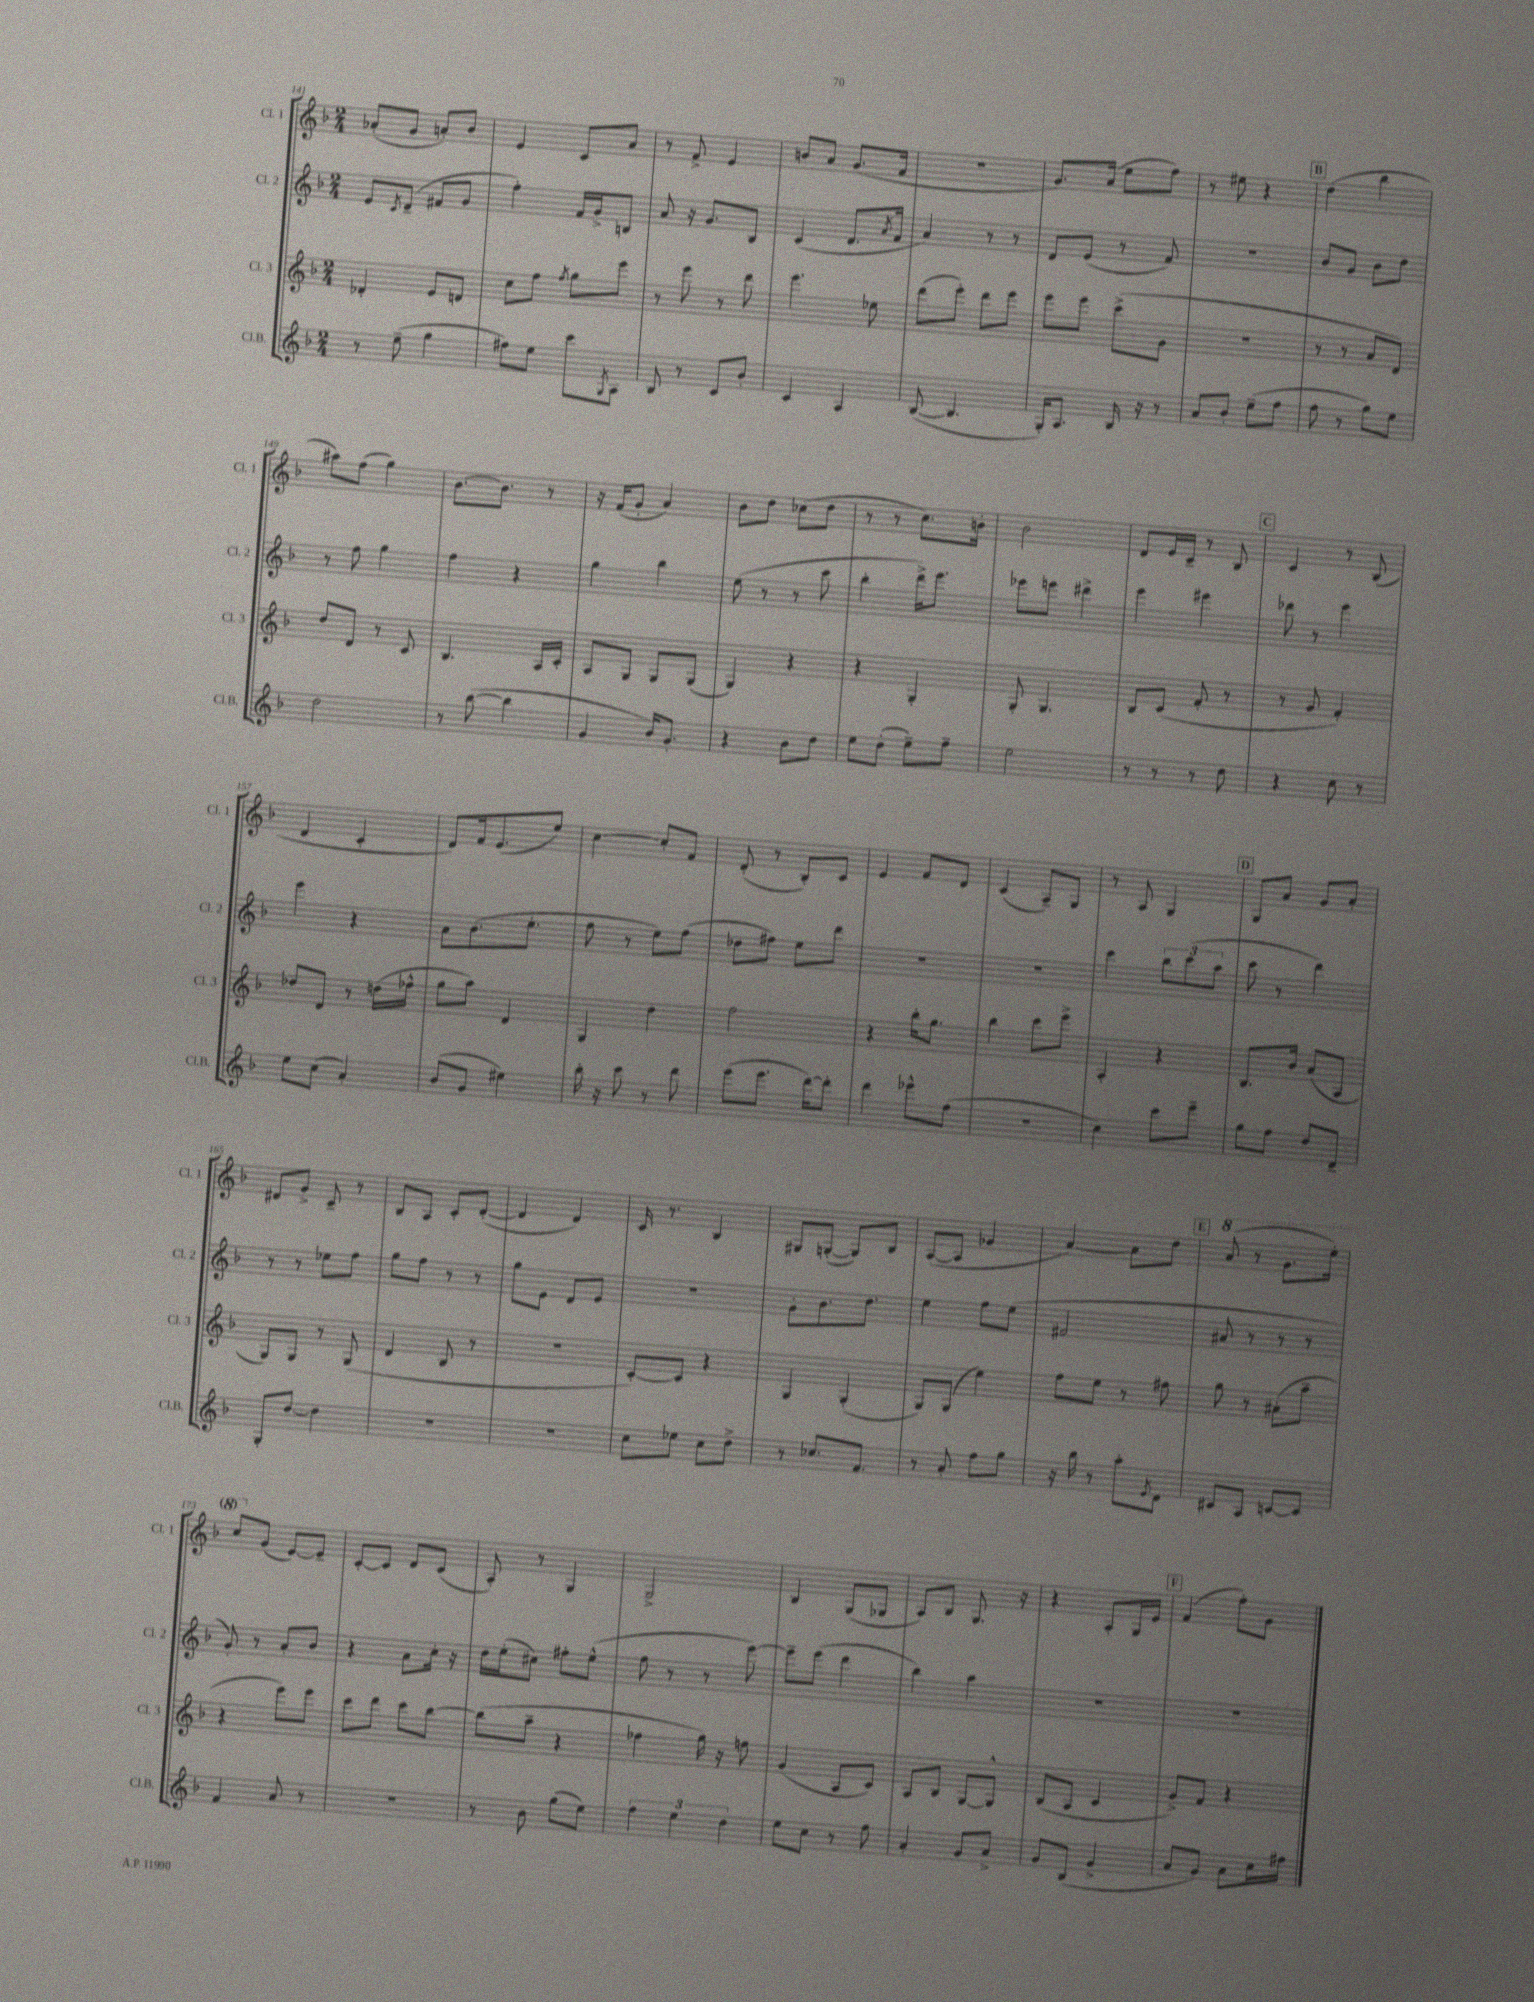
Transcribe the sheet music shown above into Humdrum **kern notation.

**kern	**kern	**kern	**kern
*part4	*part3	*part2	*part1
*staff4	*staff3	*staff2	*staff1
*I"Cl.B.	*I"Cl. 3	*I"Cl. 2	*I"Cl. 1
*I'Cl.B.	*I'Cl. 3	*I'Cl. 2	*I'Cl. 1
*clefG2	*clefG2	*clefG2	*clefG2
*k[b-]	*k[b-]	*k[b-]	*k[b-]
*M2/4	*M2/4	*M2/4	*M2/4
=141	=141	=141	=141
8r	4d-X'/	8e/L	(8a-X'/L
.	.	8qc/	.
(8ee~\	.	(8d~/J	8g/J
4gg\	8e/L	8f#X/L	8an'/L)
.	8dn/J	8g/J	8b-/J
=142	=142	=142	=142
8ff#X\L)	8cc\L	4ff'\)	4e/
8ee\J	8ff\J	.	.
.	8qff/	.	.
8ccc\L	8gg\L	16f/LL	8c/L
.	.	16g^/J	.
8qG/	.	.	.
8A\J	8eee\J	8Bn/J	8a/J
=143	=143	=143	=143
8B-/	8r	8a/	8r
8r	8eee\	16r	8f^/
.	.	8.g/L	.
8c/L	8r	.	4e/
8b-'/J	8ddd\	8B-/J	.
=144	=144	=144	=144
4c/	4.eee\	(4c/	8bn/L
.	.	.	8a/J
4A/	.	8.d/L	(8.g/L
.	8ee-X\	.	.
.	.	8qa/	.
.	.	16f/Jk	16f/Jk
=145	=145	=145	=145
([8B-/	(8ddd\L	4a/)	2r
4.B-/]	8eee'\J)	.	.
.	8ddd\L	8r	.
.	8eee\J	8r	.
=146	=146	=146	=146
16G'/KL)	8eee\L	8d/L	8.g/L)
8.A/J	.	.	.
.	8eee\J	(8e/J	.
.	.	.	(16a/Jk
16B-/	(8ccc^\L	8r	8ee\L
16r	.	.	.
8r	8g\J	8f/)	8ff\J)
=147	=147	=147	=147
8a/L	2r	2r	8r
8b-'/J	.	.	8ee#X\
(8ee~\L	.	.	4r
8ff\J	.	.	.
!!LO:REH:place=s1:t=B
=148	=148	=148	=148
8ff\	8r	8b-/L	(4dd\
8r	8r	8g/J	.
8gg\L)	8a/L	8b-\L	4bb-\
8ee\J	8d/J)	8dd\J	.
!!LO:LB:g=z
=149	=149	=149	=149
2dd\	8dd/L	8r	8aa#X\L)
.	8d/J	8ff\	(8ff\J
.	8r	4gg\	4gg\)
.	8c/	.	.
=150	=150	=150	=150
8r	4.B-/	4ff\	[8.b-\L
([8bb-\	.	.	.
.	.	.	8.b-\J]
4bb-\]	.	4r	.
.	16A/LL	.	8r
.	16c'/JJ	.	.
=151	=151	=151	=151
4g/	8A/L	4gg\	16r
.	.	.	(16f/KL
.	8G/J	.	8g'/J
16b-/KL)	8G/L	4bb-\	4a/)
8.g'/J	.	.	.
.	(8G/J	.	.
=152	=152	=152	=152
4r	4G/)	(8ee\	8b-\L
.	.	8r	8dd\J
8b-\L	4r	8r	(8cc-X\L
8dd\J	.	8ccc\	8dd\J
=153	=153	=153	=153
8ee\L	4r	4bb-'\	8r
(8dd'\J	.	.	8r
8ee~\L)	4G'/	16ddd^\KL)	8.cc\L)
.	.	8.eee\J	.
8ff~\J	.	.	.
.	.	.	16bn'\Jk
=154	=154	=154	=154
2ee\	8G'/	8eee-X\L	2b-\
.	4.G/	8eeen\J	.
.	.	4ddd#X^\	.
=155	=155	=155	=155
8r	8B-/L	4eee\	8d/L
8r	(8c/J	.	16e/L
.	.	.	16c~/JJ
8r	8f'/	4eee#X\	8r
8dd\	8r	.	8B-/
!!LO:REH:place=s1:t=C
=156	=156	=156	=156
4r	8r	8ddd-X\	4c/
.	8g/	8r	.
8cc\	4f'/)	4eee\	8r
8r	.	.	(8B-/
!!LO:LB:g=z
=157	=157	=157	=157
8ee\L	8dd-X/L	4eee\	4d/
(8cc\J	8d/J	.	.
4a'/)	8r	4r	4c'/
.	(16ddn\LL	.	.
.	16ff-X^^\JJ	.	.
=158	=158	=158	=158
(8b-/L	8gg\L	8a\L	8d/L)
8g/J	8aa\J)	(8.b-\	16f/k
.	.	.	(8.e/
4ee#X\)	4d/	.	.
.	.	8.ee'\J	.
.	.	.	8ee/J)
=159	=159	=159	=159
16bb-'\	4G/	8ff\	[4cc\
16r	.	.	.
8ccc\	.	8r	.
8r	4dd\	8ee\L)	8cc'/L]
8ddd\	.	(8ff\J	8f/J
=160	=160	=160	=160
(8eee\L	2ff\	8dd-X\L	(8d'/
8.eee\J	.	8ff#X\J)	8r
.	.	8ee\L	8B-'/L)
[16ddd\KL)	.	.	.
8ddd'\J]	.	8ddd\J	8c/J
=161	=161	=161	=161
4ddd\	4r	2r	4e/
8eee-X^^\L	16bb-'\KL	.	8f/L
.	8.gg\J	.	.
(8ff\J	.	.	8d/J
=162	=162	=162	=162
2r	4bb-\	2r	(4c/
.	8ccc\L	.	8A~/L)
.	8eee^\J	.	8G/J
=163	=163	=163	=163
4cc\)	4A'/	4ccc\	8r
.	.	.	8A/
8ccc\L	4r	12bb-\L	4G/
.	.	(12ccc\	.
8eee~\J	.	.	.
.	.	12aa\J	.
!!LO:REH:place=s1:t=D
=164	=164	=164	=164
8gg\L	8.B-/L	8ccc\	8G/L
8ff\J	.	8r	8a/J
.	16b-/Jk	.	.
8dd/L	(8a/L	4ddd\)	8g/L
8d~/J	8A/J	.	8a'/J
!!LO:LB:g=z
=165	=165	=165	=165
8G'/L	8G/L)	8r	8d#X/L
[8dd/J	8G/J	8r	8g^/J
4dd\]	8r	8ee-X\L	8c~/
.	(8G/	8ff\J	8r
=166	=166	=166	=166
2r	4d/	8gg\L	8B-/L
.	.	8ff\J	8A/J
.	8B-/	8r	8c'/L
.	8r	8r	([8d'/J
=167	=167	=167	=167
2r	2r	8gg\L	4d/]
.	.	8e\J	.
.	.	8d/L	4d/)
.	.	8e/J	.
=168	=168	=168	=168
8cc\L	[8c'/L)	2r	16c/
.	.	.	8.r
8ee-X\J	8c/J]	.	.
8cc\L	4r	.	4B-/
8dd^\J	.	.	.
=169	=169	=169	=169
8r	4G/	8g'\L	8G#X/L
8.cc-X/L	.	8.b-\	([8Gn'/J
.	(4G'/	.	8G/L])
8.f/J	.	8.dd\J	.
.	.	.	8B-/J
=170	=170	=170	=170
8r	8G/L)	4ee\	([8A/L
8a'/	(8G/J	.	8A/J]
8ff\L	4ee\)	8ff\L	4g-X/
8gg\J	.	(8ee\J	.
=171	=171	=171	=171
16r	8ff\L	2f#X/	[4a/)
16bb-\	.	.	.
8r	8ee\J	.	.
8aa'\L	8r	.	8a\L]
8qe/	.	.	.
8d\J	8ff#X\	.	8dd\J
!!LO:REH:place=s1:t=E
=172	=172	=172	=172
*	*	*	*8va
8c#X/L	8gg\	8a#X/	(8aa/
8A/J	8r	8r	8r
[8cn/L	(8a#X'\L	8r	8.gg\L
8c/J]	8aa~\J	8r	.
.	.	.	16eee'\Jk)
!!LO:LB:g=z
=173	=173	=173	=173
4f/	4r	8g'/)	8ccc/L
*	*	*	*X8va
.	.	8r	(8g/J
8a/	8eee\L)	8a'/L	[8e/L)
8r	8eee\J	8b-/J	8e~/J]
=174	=174	=174	=174
2r	8ccc\L	4r	[8c'/L
.	8ddd\J	.	8c/J]
.	8ccc\L	8a\L	8d/L
.	[8bb-\J	16cc'\Jk	(8c/J
.	.	16r	.
=175	=175	=175	=175
8r	(8bb-\L]	16dd\LL	8A'/)
.	.	(16ee'\J	.
8b-\	8aa~\J	8cc#X\J)	8r
(8gg\L	4r	8ff#X'\L	4G/
8ee\J)	.	(8ee^^\J	.
=176	=176	=176	=176
6ff\	4ff-X\	8ff\	2G^/
.	.	8r	.
6ee\	.	.	.
.	16gg\)	8r	.
.	16r	.	.
6dd\	.	.	.
.	8ffn\	[8eee\)	.
=177	=177	=177	=177
8ee\L	(4g/	8eee~\L]	4B-/
8cc\J	.	(8eee\J	.
8r	8A/L	4ddd\	(8G/L
8ff\	8c/J)	.	8G-X/J
=178	=178	=178	=178
4a'/	8A/L	4bb-\)	8A/L)
.	8B-/J	.	8B-/J
8g/L	[8G/L	4aa\	8.G/
8a^/J	8G^^/J]	.	.
.	.	.	16r
=179	=179	=179	=179
8g/L	(8B-/L	2r	4r
(8B-/J	8A/J	.	.
4g^/	4c/	.	8A'/L
.	.	.	16G/L
.	.	.	16e/JJ
!!LO:REH:place=s1:t=F
=180	=180	=180	=180
8a/L	8g^/L)	2r	(4f/
8g/J)	8f/J	.	.
8a\L	4r	.	8ff'\L)
16cc\L	.	.	8g\J
16ff#X\JJ	.	.	.
==	==	==	==
*-	*-	*-	*-
